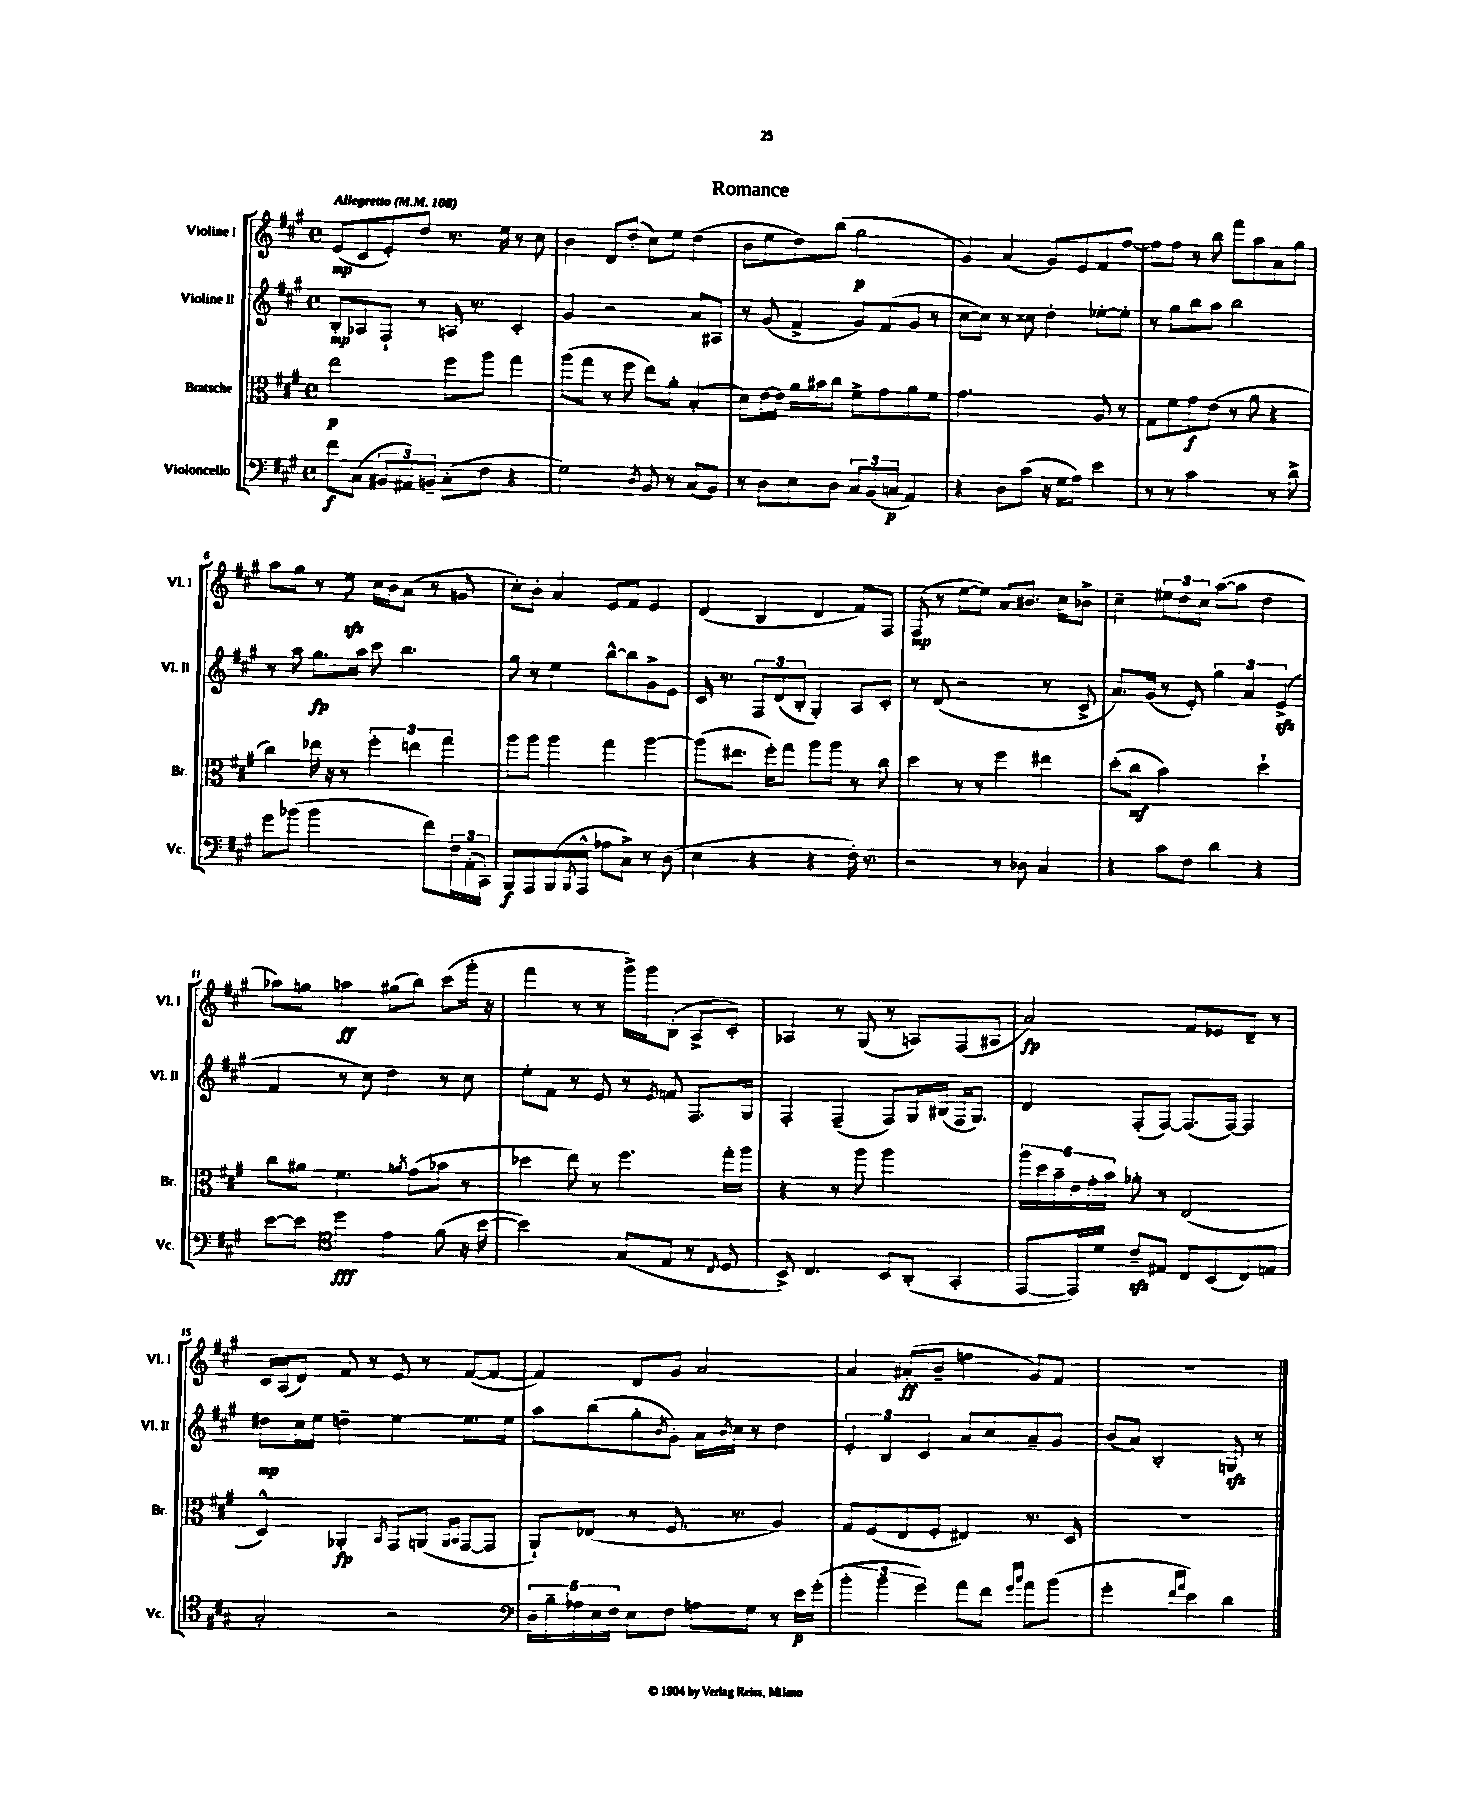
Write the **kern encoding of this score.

**kern	**kern	**kern	**kern
*staff4	*staff3	*staff2	*staff1
*clefF4	*clefC3	*clefG2	*clefG2
*k[f#c#g#]	*k[f#c#g#]	*k[f#c#g#]	*k[f#c#g#]
*M4/4	*M4/4	*M4/4	*M4/4
*met(c)	*met(c)	*met(c)	*met(c)
*MM108	*MM108	*MM108	*MM108
8f#	2ee	8B'	(8e
(8C#	.	8A-	8c#
12BB#	.	8F#`	8e')
12AA#)	.	.	.
.	.	8r	8dd
12BB~	.	.	.
(8C#'	8ff#	16A	8.r
.	.	8.r	.
8F#	8aa	.	.
.	.	.	16ee
4r	4gg#	4c#'	8r
.	.	.	8cc#
=	=	=	=
2G#)	(8aa	4g#	4b
.	8gg#	.	.
.	8r	2r	8d
.	8ff#	.	(8dd'
8qD	.	.	.
8BB	8ee)	.	8cc#)
8r	8a'	.	8ee
(8C#	(4B'	8a	(4dd
8BB)	.	8A#	.
=	=	=	=
8r	8d)	8r	8b
8D	[16e	(8g#	8ee
.	16e]	.	.
8E	16a	4f#^	8dd)
.	16b#	.	.
8D	8cc#	.	(8bb
12C#	8f#^	8g#)	2gg#
(12BB	.	.	.
.	8g#	(8f#	.
12C	.	.	.
4AA)	8a	8g#	.
.	8f#	8r	.
=	=	=	=
4r	2.g#	[8cc#	4g#)
.	.	8cc#])	.
8D	.	8r	(4a
(8c#	.	8cc##	.
16r	.	4dd'	8g#)
16G#	.	.	.
8A)	.	.	8e
4e	8A	[8ee-'	8f#
.	8r	8ee-']	[8ff#
=	=	=	=
8r	8G#	8r	8ff#]
8r	8f#	8gg#	8ff#
2c#	8g#	8bb	8r
.	(8e	8aa	8bb
.	8r	2bb	8fff#
.	8a	.	8aa
8r	4r	.	8a
8d^	.	.	8gg#
=	=	=	=
8g#	4cc#)	8r	8aa
(8b-	.	8aa	8gg#
2b-	16ee-	8.gg#	8r
.	16r	.	.
.	8r	.	8ee
.	.	16aa	.
.	6ff#'	8ccc#	16cc#
.	.	.	16b
.	.	4.bb	(8a
.	6ee	.	.
8f#)	.	.	8r
.	6gg#	.	.
24F#	.	.	8g
(24AA'	.	.	.
24CC#')	.	.	.
=	=	=	=
8BBB	8aa	8gg#	8cc#')
8AAA	8aa	8r	8b'
(8BBB	4aa	4ee	4a
8qBBB	.	.	.
8AAA^^	.	.	.
8A-	4gg#	[8bb^^	8e
8C#^)	.	8bb]	8f#
8r	[4aa	8g#^	4e
(8D	.	8e	.
=	=	=	=
4E	(8aa]	16c#	(4d
.	.	8.r	.
.	8.ee#	.	.
4r	.	12F#	4B
.	16ff#')	.	.
.	.	(12d	.
.	8gg#	.	.
.	.	12B'	.
4r	8aa	4G#')	4d
.	8aa	.	.
16F#')	8r	8A	8f#)
8.r	.	.	.
.	8cc#	8c#'	8F#
=	=	=	=
2r	4dd	8r	(8F#
.	.	(8d	8r
.	8r	2r	[8ee
.	8r	.	8ee])
8r	4ff#	.	8a
8D-	.	.	8.b#
4C#	4ee#	8r	.
.	.	.	16cc#
.	.	8c#^	8b-^
=	=	=	=
4r	(8dd'	8.a)	4cc#~
.	8cc#	.	.
.	.	(16g#	.
8c#	2b)	8r	12ee#
.	.	.	12dd
8F#	.	8e')	.
.	.	.	12cc#
4d	.	6gg#	([8aa
.	.	.	8aa]
.	.	6a	.
4r	4dd`	.	4dd
.	.	(6e^	.
=	=	=	=
[8e	8cc#	4f#	8aa-)
8e]	8a#	.	8gg
*clefC4	*	*	*
4dd	4.f#	8r	4aa
.	.	8cc#)	.
4e	.	4dd	(8gg#
.	8qa	.	.
.	(8g#	.	8bb)
(8f#	8b-	8r	(8ccc#
16r	8r	8cc#	16ggg#'
[16b	.	.	16r
=	=	=	=
2b])	4dd-	8ee'	4fff#
.	.	8f#	.
.	8ee)	8r	8r
.	8r	8e	8r
(8G#	4.ff#	8r	16ggg#^)
.	.	.	16ggg#
.	.	8qe	.
8E	.	8f	(8B'
8r	.	8.F#	8A^
8qC#	.	.	.
8D	16gg#'	.	8c#')
.	16aa	16G#	.
=	=	=	=
8BB^)	4r	4F#'	4A-
4.C#	.	.	.
.	8r	(4F#~	8r
.	8aa	.	(8G#
8BB	2aa	8F#)	8r
(8AA'	.	16G#	8A)
.	.	(16B#	.
4GG#'	.	16F#	(8F#
.	.	8.G#)	.
.	.	.	8A#
=	=	=	=
[8EE	24aa	4d	2a)
.	24dd	.	.
.	24b~	.	.
16EE])	24e	.	.
.	24g#'	.	.
16d	.	.	.
.	24b	.	.
8c#~	8a-'	(8F#'	.
8E#	8r	[8F#)	.
8C#	(2E	(8.F#]	8f#
(8BB	.	.	8e-
.	.	[16F#)	.
8C#)	.	4F#]	8d~
8E	.	.	8r
=	=	=	=
2G#'	4D^^)	8dd#	16c#
.	.	.	(16A
.	.	16cc#	8d)
.	.	16ee	.
.	4AA-'	4dd~	8f#
.	.	.	8r
.	8qBB	.	.
2r	8GG#	[4ee	8e
.	(8AA	.	8r
.	16qqAA	.	.
.	16qqBB	.	.
.	[8GG#	8.ee]	([8f#
.	8GG#]	.	8f#_
.	.	16ee	.
=	=	=	=
*clefF4	*	*	*
20D	8AA`)	8aa	4f#])
20B~	.	.	.
20A-	.	.	.
.	(8E-	(8bb	.
20E	.	.	.
20F#	.	.	.
8E	8r	8gg#'	8d
.	.	8qb	.
8F#	8.F#	8g#')	8g#
8A	.	16a	[2a
.	.	8qb	.
.	8.r	16cc#	.
8G#	.	8r	.
8r	4A)	4dd	.
16e	.	.	.
(16g#'	.	.	.
=	=	=	=
6b'	8G#	6e'	4a]
.	(8F#	.	.
6b	.	6B	.
.	8E	.	(8a#'
6g#)	.	6c#	.
.	8F#'	.	8b~
8a	4E#)	8a	4ff
8f#	.	8cc#	.
16qqg#	.	.	.
16qqcc#	.	.	.
8a	8.r	8a~	8g#)
(8b	.	8g#	8f#
.	16D	.	.
=	=	=	=
2g#'	1r	(8b	1r
.	.	8a)	.
.	.	2B'	.
16qqf#	.	.	.
16qqa	.	.	.
4e)	.	.	.
4d	.	8G	.
.	.	8r	.
==	==	==	==
*-	*-	*-	*-
